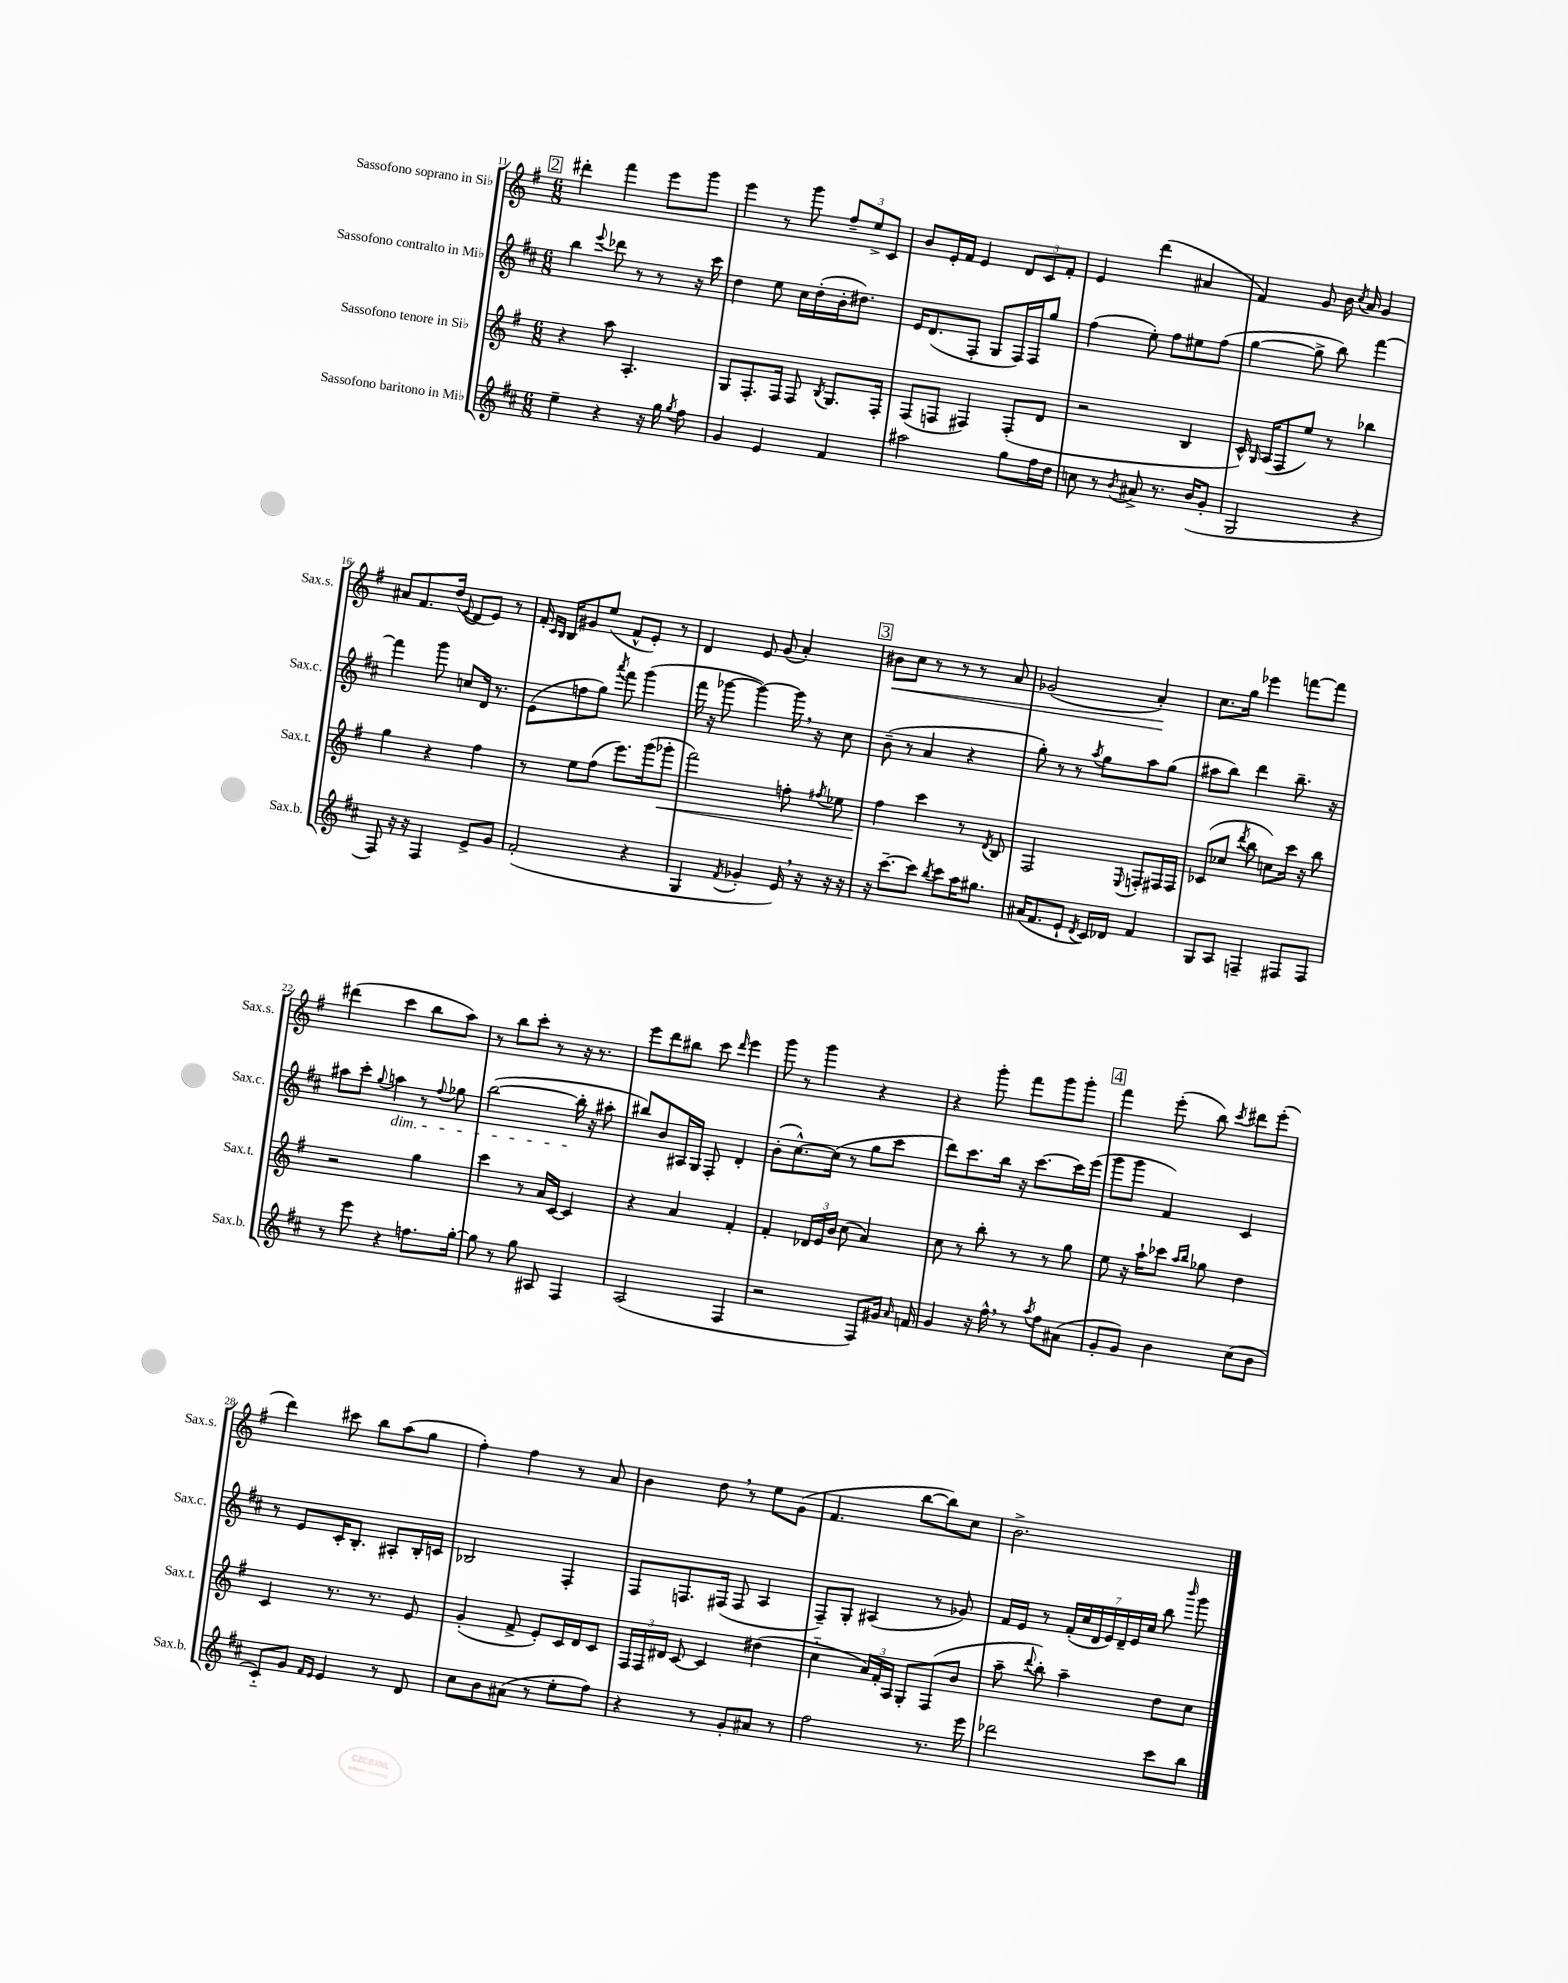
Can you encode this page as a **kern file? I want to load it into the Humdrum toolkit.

**kern	**kern	**dynam	**kern	**kern	**dynam
*part4	*part3	*part3	*part2	*part1	*part1
*staff4	*staff3	*staff3	*staff2	*staff1	*staff1
*I"Sassofono baritono in Mi♭	*I"Sassofono tenore in Si♭	*	*I"Sassofono contralto in Mi♭	*I"Sassofono soprano in Si♭	*
*I'Sax.b.	*I'Sax.t.	*	*I'Sax.c.	*I'Sax.s.	*
*clefG2	*clefG2	*	*clefG2	*clefG2	*
*k[f#c#]	*k[f#]	*	*k[f#c#]	*k[f#]	*
*M6/8	*M6/8	*	*M6/8	*M6/8	*
!!LO:REH:place=s1:t=2
=11	=11	=11	=11	=11	=11
4ee~\	4r	.	4bb\	4ddd#X'\	.
.	.	.	8qqeee/	.	.
4r	8aa\	.	8ddd-X\	4fff#\	.
.	4.A'/	.	8r	.	.
16r	.	.	8r	8eee\L	.
16gg\	.	.	.	.	.
8qgg/	.	.	.	.	.
8ff#\	.	.	16r	8ggg\J	.
.	.	.	16ccc#\	.	.
=12	=12	=12	=12	=12	=12
4g/	8G/L	.	4dd\	4eee\	.
.	8.F#'/	.	.	.	.
4e/	.	.	8ee\	8r	.
.	16F#/Jk	.	.	.	.
.	8F#/	.	16cc#\LL	8ggg\	.
.	.	.	(16dd'\	.	.
.	8qB/	.	.	.	.
4f#/	8.G/L	.	16b'\J	12ff#~/L	.
.	.	.	8.dd#X\J)	.	.
.	.	.	.	12ee^/	.
.	.	.	.	12c/J	.
.	16F#'/Jk	.	.	.	.
=13	=13	=13	=13	=13	=13
2aa#X\	(8F#/L	.	16e/KL	8b/L	.
.	.	.	(8.d/	.	.
.	8Fn/J	.	.	16e'/L	.
.	.	.	.	16f#/JJ	.
.	4F#X/)	.	8F#'/J	4e/	.
.	.	.	8G/L	.	.
8gg\L	(8F#'/L	.	16F#/L)	12d/L	.
.	.	.	16F#/J	.	.
.	.	.	.	12c/	.
16ff#\L	8d/J	.	8gg/J	.	.
.	.	.	.	12f#'/J	.
16dd\JJ	.	.	.	.	.
=14	=14	=14	=14	=14	=14
8ccn\	2r	.	(4ff#\	4e/	.
8r	.	.	.	.	.
8qb/	.	.	.	.	.
8a#X^/	.	.	8ee'\)	(4ddd\	.
8.r	.	.	8ff#\L	.	.
.	4B/	.	8ee#X\	4a#X/	.
(16b/KL	.	.	.	.	.
8g'/J	.	.	(8ff#\J	.	.
=15	=15	=15	=15	=15	=15
2G/	16c^^/)	.	[4gg\	4f#/)	.
.	16qqG/	.	.	.	.
.	(16A/KL	.	.	.	.
.	8F#/	.	.	.	.
.	8ee/J)	.	8gg^\]	8g/	.
.	8r	.	8bb\)	16b\	.
.	.	.	.	8qcc/	.
.	.	.	.	16a/	.
4r	4bb-X\	.	[4fff#\	4g/	.
!!LO:LB:g=z
=16	=16	=16	=16	=16	=16
8F#/)	4gg\	.	4fff#\]	8a#X/L	.
16r	.	.	.	8.f#/	.
16r	.	.	.	.	.
4F#/	4r	.	8ggg\	.	.
.	.	.	.	(16dd/Jk	.
.	.	.	.	8qqe/	.
.	.	.	8ccn/L	8d/L	.
8e^/L	4ff#\	.	16d/Jk	8e/J)	.
.	.	.	8.r	.	.
8g/J	.	.	.	8r	.
=17	=17	=17	=17	=17	=17
(2f#'/	8r	.	(8e\L	16f#'/	.
.	.	.	.	16qqc/LL	.
.	.	.	.	16qqB/JJ	.
.	.	.	.	16B/KL	.
.	8ee\L	.	8ffn\	8g#X/	.
.	(8ff#\J	.	8gg\J)	(8ee/J	.
.	.	.	8qaaa/	.	.
.	8.eee\L)	.	8fff#\	8f#^^/L	.
4r	.	.	(4ggg\	8e'/J)	.
.	(16ggg\k	.	.	.	.
!	!	!LO:HP:b	!	!	!
.	8ggg-X'\J	<	.	8r	.
=18	=18	=18	=18	=18	=18
4G/	2fff#\)	.	16fff#\	4d/	.
.	.	.	16r	.	.
.	.	.	[8ggg-X\	.	.
8qf#/	.	.	.	.	.
4g-X'/	.	.	4ggg-\_)	8e/	.
.	.	.	.	(8g/	.
16e,/)	8ffn'\	.	16ggg-,\]	4a'/)	.
16r	.	.	16r	.	.
.	8qff#X/	.	.	.	.
16r	8ee-X\	.	8cc#\	.	.
16r	.	.	.	.	.
!!LO:REH:place=s1:t=3
=19	=19	=19	=19	=19	=19
!	!	!	!	!	!LO:HP:b
16r	4ff#\	.	(8b~\	8b#X\L	<
[8.ccc#~\L	.	.	.	.	.
.	.	.	8r	8cc\J	.
8ccc#\J]	4ccc\	[	4a/	8r	.
8qbb/	.	.	.	.	.
8ccc#\L	.	.	.	8r	.
16aa\K	8r	.	4r	8r	.
8.gg#X\J	.	.	.	.	.
.	8qd/	.	.	.	.
.	8B/	.	.	8a/	.
=20	=20	=20	=20	=20	=20
(16a#X/KL	2F#/	.	8gg'\)	(2g-X/	.
8.f#/	.	.	.	.	.
.	.	.	8r	.	.
8e`/J	.	.	8r	.	.
8qd/	.	.	8qaa/	.	.
16c#/LL)	.	.	8gg\L	.	.
16d-X/JJ	.	.	.	.	.
.	8qqE/	.	.	.	.
4f#/	8Fn'/L	.	8aa\	4a'/)	.
.	16F#X/L	.	(8gg\J	.	.
.	16F#/JJ	.	.	.	.
.	.	.	.	.	[
=21	=21	=21	=21	=21	=21
8G/L	(8c-X/L	.	8aa#X\L	8.cc\L	.
8A/J	8cc-X/J	.	8bb\J)	.	.
.	.	.	.	16gg\Jk	.
.	8qddd/	.	.	.	.
4Fn~/	8bb\	.	4ddd\	4eee-X\	.
.	8ccn\L)	.	.	.	.
8F#X/L	16ccc\Jk	.	8.bb~\	[8fffn\L	.
.	16r	.	.	.	.
8F#/J	8bb\	.	.	8fff\J]	.
.	.	.	16r	.	.
!!LO:LB:g=z
=22	=22	=22	=22	=22	=22
8r	2r	.	8aa#X\L	(4ddd#X\	.
8eee\	.	.	8ccc#'\J	.	.
.	.	.	8qqgg/	.	.
!	!	!	!LO:TX:b:i:t=dim.	!	!
4r	.	.	4aan\	4ccc\	.
8.ffn\L	4gg\	.	8r	8bb\L	.
.	.	.	8qqff#/	.	.
.	.	.	8gg-X\	8aa\J)	.
[16gg'\Jk	.	.	.	.	.
=23	=23	=23	=23	=23	=23
8gg\]	4ccc\	.	([2bb\	8r	.
8r	.	.	.	8bb\L	.
8gg\	8r	.	.	8ccc'\J	.
8A#X/	16a/LL	.	.	8r	.
.	[16c/JJ	.	.	.	.
4F#/	4c/]	.	16bb'\]	16r	.
.	.	.	16r	8.r	.
.	.	.	8aa#X'\	.	.
=24	=24	=24	=24	=24	=24
(2A/	4r	.	8bb#X/L)	8eee\L	.
.	.	.	8b/	8ddd\	.
.	4a/	.	16A#X/L	8bb#X\J	.
.	.	.	16G/JJ	.	.
.	.	.	8F#'/	8ccc\	.
.	.	.	.	16qqddd/	.
4F#/	4f#'/	.	4d'/	4eee\	.
=25	=25	=25	=25	=25	=25
2r	4f#'/	.	(8b'\L	8ggg\	.
.	.	.	[8.cc#^^\)	8r	.
.	24d-X/LL	.	.	4ggg\	.
.	24e/	.	.	.	.
.	.	.	(16cc#\Jk]	.	.
.	24b/JJ	.	.	.	.
.	(8cc\	.	8r	.	.
8F#/L)	4a/)	.	8gg\L	4r	.
16g#X/Jk	.	.	8ccc#\J	.	.
16qqa/	.	.	.	.	.
16fn/	.	.	.	.	.
=26	=26	=26	=26	=26	=26
4g/	8cc\	.	8ddd\L)	4r	.
.	8r	.	8.ccc#\	.	.
16r	8bb'\	.	.	8ggg'\	.
16ff#^^,\	.	.	16bb\Jk	.	.
8r	8r	.	16r	8fff#\L	.
.	.	.	[8.ccc#\L	.	.
8qaa/	.	.	.	.	.
8ff#\L	8r	.	.	8ggg\	.
(8a#X\J	8gg\	.	16ccc#\L]	8ggg'\J	.
.	.	.	(16eee\JJ	.	.
!!LO:REH:place=s1:t=4
=27	=27	=27	=27	=27	=27
8g'/L	8ee\	.	8ggg\L	4fff#\	.
8g/J)	16r	.	8ggg\J	.	.
.	16aa`\KL	.	.	.	.
4b\	8ccc-X\J	.	4f#/)	(8eee'\	.
.	16qqaa/LL	.	.	.	.
.	16qqbb/JJ	.	.	.	.
.	8gg-X\	.	.	8bb\)	.
.	.	.	.	8qccc/	.
(8cc#\L	4dd\	.	4c#/	8ddd#X\L	.
8b\J	.	.	.	(8eee'\J	.
!!LO:LB:g=z
=28	=28	=28	=28	=28	=28
8c#/L)	4c/	.	8r	4ddd\)	.
8g/J	.	.	8e/L	.	.
16qqf#/LL	.	.	.	.	.
16qqe/JJ	.	.	.	.	.
4e/	8.r	.	16c#'/K	8ccc#X\	.
.	.	.	8.B'/J	.	.
.	.	.	.	8bb\L	.
.	8.r	.	.	.	.
8r	.	.	8A#X'/L	(8aa\	.
8d/	8e/	.	16B'/L	8gg\J	.
.	.	.	16cn/JJ	.	.
=29	=29	=29	=29	=29	=29
8cc#\L	(4g'/	.	2B-X/	4ff#'\)	.
8b\	.	.	.	.	.
(8a#X\J	8f#^/	.	.	4ff#\	.
8r	8e'/L)	.	.	.	.
8ee'\L	16c/L	.	4F#'/	8r	.
.	16d/J	.	.	.	.
8ff#\J)	8c/J	.	.	8a/	.
=30	=30	=30	=30	=30	=30
4r	24F#/LL	.	8F#/L	4b\	.
.	24F#/	.	.	.	.
.	24d#X/JJ	.	.	.	.
.	[8c/	.	8.Fn/	.	.
8r	4c/]	.	.	8dd,\	.
.	.	.	(16F#X/Jk	.	.
8g'/L	.	.	8F#/	8r	.
8a#X/J	(4dd#X\	.	4A/	8ee\L	.
8r	.	.	.	(8g\J	.
=31	=31	=31	=31	=31	=31
2ff#\	4cc\	.	8F#~/L)	4.f#/	.
.	.	.	8G'/J	.	.
.	24a/LL)	.	(4A#X/	.	.
.	24f#'/	.	.	.	.
.	24A/JJ	.	.	.	.
.	8G'/L	.	.	[8bb\L	.
8.r	(8F#/	.	8r	8bb\])	.
.	8b/J	.	8g-X/)	8cc\J	.
16eee\	.	.	.	.	.
=32	=32	=32	=32	=32	=32
2ddd-X\	8aa~\	.	16f#/LL	2.b^\	.
.	.	.	16e/JJ	.	.
.	8qqddd/	.	.	.	.
.	8bb'\)	.	8r	.	.
.	4aa~\	.	(28f#'/LL	.	.
.	.	.	28cc#/	.	.
.	.	.	28d/	.	.
.	.	.	28e/)	.	.
.	.	.	28d~/	.	.
.	.	.	28e/	.	.
.	.	.	28cc#/JJ	.	.
8ccc#\L	8dd\L	.	8bb\	.	.
.	.	.	16qqbbb/	.	.
8bb\J	8cc\J	.	8ggg\	.	.
==	==	==	==	==	==
*-	*-	*-	*-	*-	*-
